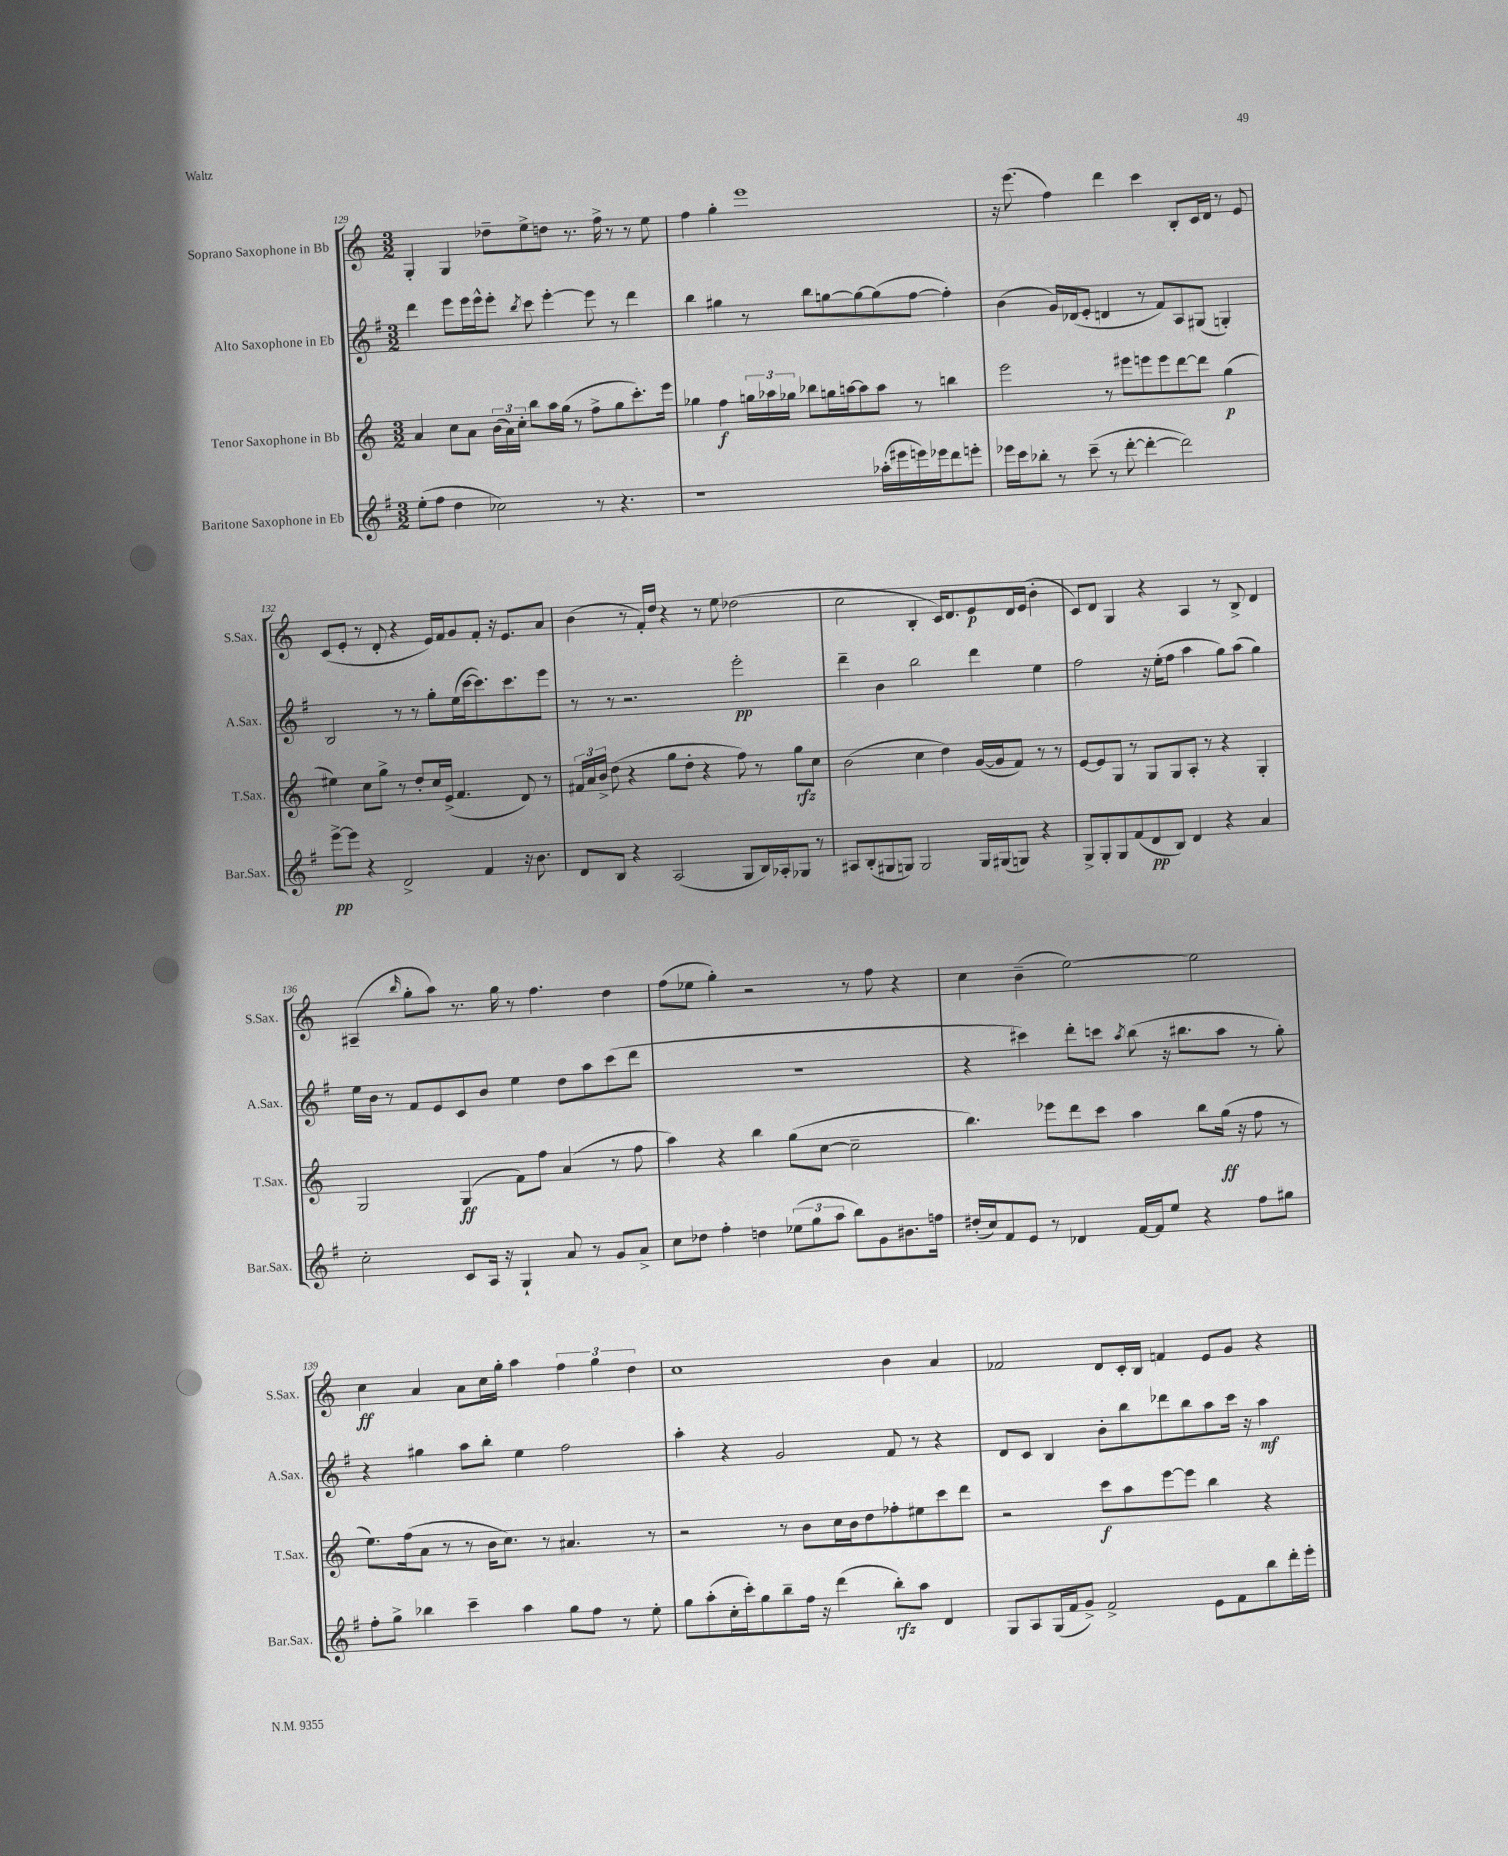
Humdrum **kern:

**kern	**kern	**kern	**kern
*staff4	*staff3	*staff2	*staff1
*clefG2	*clefG2	*clefG2	*clefG2
*k[f#]	*k[]	*k[f#]	*k[]
*M3/2	*M3/2	*M3/2	*M3/2
(8ee'	4a	4ddd	4G'
8ff#	.	.	.
4dd	8cc	8eee	4G
.	8a	16eee	.
.	.	16eee^^	.
2cc-)	(24b	8eee'	8dd-~
.	24a)	.	.
.	24cc'	.	.
.	.	8qbb	.
.	8bb	8ccc	8ee^
.	16aa	[4eee'	8dd
.	(16gg	.	.
.	8r	.	8.r
8r	8ff^	8eee]	.
.	.	.	16ff^
4.r	8gg	8r	8r
.	8.ccc')	4ddd	8r
.	.	.	8ee
.	16eee	.	.
=	=	=	=
1r	4gg-	4bb	4ff
.	4ff	4gg#	4gg'
.	24gg	8r	1eee
.	24aa-	.	.
.	24gg-	.	.
.	8bb-	8bb	.
.	16gg	[8gg	.
.	[16aa	.	.
.	8aa]	8gg_	.
(16aa-'	8aa	(8gg]	.
16eee#	.	.	.
16eee)	8r	[8ff#	.
16eee-	.	.	.
8ddd	4bb	4ff#'])	.
8eee'	.	.	.
=	=	=	=
16eee-	2eee	(4b	16r
16ccc	.	.	(8.eee
8bb-'	.	.	.
8r	.	16g)	4ff)
.	.	(16d-	.
(8ccc~	.	8e'	.
8r	8r	4d	4ddd
[8ddd'	8eee#	.	.
4ddd'_	8eee	8r	4ccc
.	8eee	8f#)	.
2ddd])	[8ddd	8A	8B'
.	8ddd]	(8G#	16c
.	.	.	16d
.	(4gg	4G')	8r
.	.	.	8e
=	=	=	=
[8eee^	4ee#)	2B	(8c
8eee]	.	.	8e'
4r	8cc	.	8r
.	8gg^	.	8d'
2d^	8r	8r	4r
.	8dd'	8r	.
.	16cc	8gg'	16e)
.	(16e^	.	16f
.	4.f	(16ee	8g
.	.	[16ccc	.
4f#	.	8.ccc])	8f'
.	.	.	16r
.	.	8.ccc	8.e
16r	8d)	.	.
8.b	.	.	.
.	8r	8eee	8a
=	=	=	=
8d	24f#	8r	(4b
.	24a	.	.
.	24b^	.	.
8B	(8dd	8r	.
4r	4r	2.r	8r
.	.	.	16f')
.	.	.	16dd
(2A	8gg	.	4r
.	8dd'	.	.
.	4r	.	8r
.	.	.	8ee
8G	8ff)	2eee'	(2dd-
16B)	8r	.	.
16A-'	.	.	.
8G-	8gg	.	.
8r	8cc	.	.
=	=	=	=
8A#	(2b	4ddd~	2cc
(8B'	.	.	.
8G#	.	4b	.
8G)	.	.	.
2G	4cc	2bb	4B'
.	4dd)	.	16c)
.	.	.	8.d
16G	([16g	4ddd	8e
(16G#	16g]	.	.
8G)	8f)	.	16d
.	.	.	(16e
4r	8r	4ee	4b'
.	8r	.	.
=	=	=	=
8G^	[8e	2ff#	8c)
8G'	8e]	.	8d
8G	8G	.	4G
(8f#	8r	.	.
8d	8G	16r	4r
.	.	(16ee'	.
8B)	8G	8ff#	.
4d	8A'	4aa	4A
.	8r	.	.
4r	4r	8gg)	8r
.	.	(8aa	8B^
4a	4G'	4gg)	4d
=	=	=	=
2cc'	2G	16ee	(4A#~
.	.	16b	.
.	.	8r	.
.	.	.	16qqbb
.	.	8f#	8gg'
.	.	8e	8aa)
8c	(4G	8c	8.r
16A	.	8b	.
16r	.	.	16gg
4G`	8f)	4ee	8r
.	8ff	.	4.ff
8a	(4a	8dd	.
8r	.	8aa	.
8g	8r	(8ccc	4dd
8a^	8ff	8ddd	.
=	=	=	=
8cc	4aa)	1.r	(8ff
8dd-	.	.	8ee-
4ff#'	4r	.	4gg')
4dd	4bb	.	2r
(12ee-	(8gg	.	.
12gg	.	.	.
.	[8cc	.	.
12aa	.	.	.
8bb)	2cc~]	.	8r
8g	.	.	8ff
8.b#	.	.	4r
16ff	.	.	.
=	=	=	=
(16dd#'	4.bb)	4r	4cc
16cc)	.	.	.
8f#	.	.	.
8e	.	4ccc#)	(4b~
8r	8eee-	.	.
4d-	8ddd	8ddd'	[2ee)
.	8ccc	8ccc	.
.	.	8qaa	.
[16f#	4aa	(8bb	.
16f#]	.	.	.
8ee	.	16r	.
.	.	8.bb#	.
4r	8bb	.	2ee]
.	(16gg	8aa	.
.	16r	.	.
8ff#	8ff	8r	.
8gg#	8r	8gg')	.
=	=	=	=
8ff#'	8.ee)	4r	4cc
8gg^	.	.	.
.	(16ff	.	.
4bb-	8a	4gg#	4a
.	8r	.	.
4ccc~	8r	8aa	8a
.	16b	8bb'	16cc
.	8.cc)	.	16gg'
4aa	.	4ee	4aa
.	8r	.	.
8gg	4.a#	2ff#	6ff
8ff#	.	.	.
.	.	.	6gg
8r	.	.	.
.	.	.	6dd
8ee'	8r	.	.
=	=	=	=
8gg	2r	4aa'	1cc
(8aa'	.	.	.
16cc'	.	4r	.
16ccc')	.	.	.
8gg	.	.	.
8bb~	8r	2g	.
16ff#	8b	.	.
16r	.	.	.
(4ddd	16cc	.	.
.	16b	.	.
.	8dd	.	.
8bb')	8ff-'	8f#	4b
8aa	8ee#	8r	.
4d	8ccc	4r	4a
.	8ddd	.	.
=	=	=	=
8G	2r	8d	2f-
8A	.	8c	.
(16G	.	4B	.
16f#	.	.	.
8g^)	.	.	.
2f#^	8ccc	8b'	8d
.	8aa	8bb	16c'
.	.	.	16B
.	[8eee	8ddd-	4f
.	8eee]	8bb	.
8e	4bb	8aa	8e
8f#	.	16ccc	8g
.	.	16r	.
8bb	4r	4aa	4r
16ddd'	.	.	.
16eee'	.	.	.
==	==	==	==
*-	*-	*-	*-
